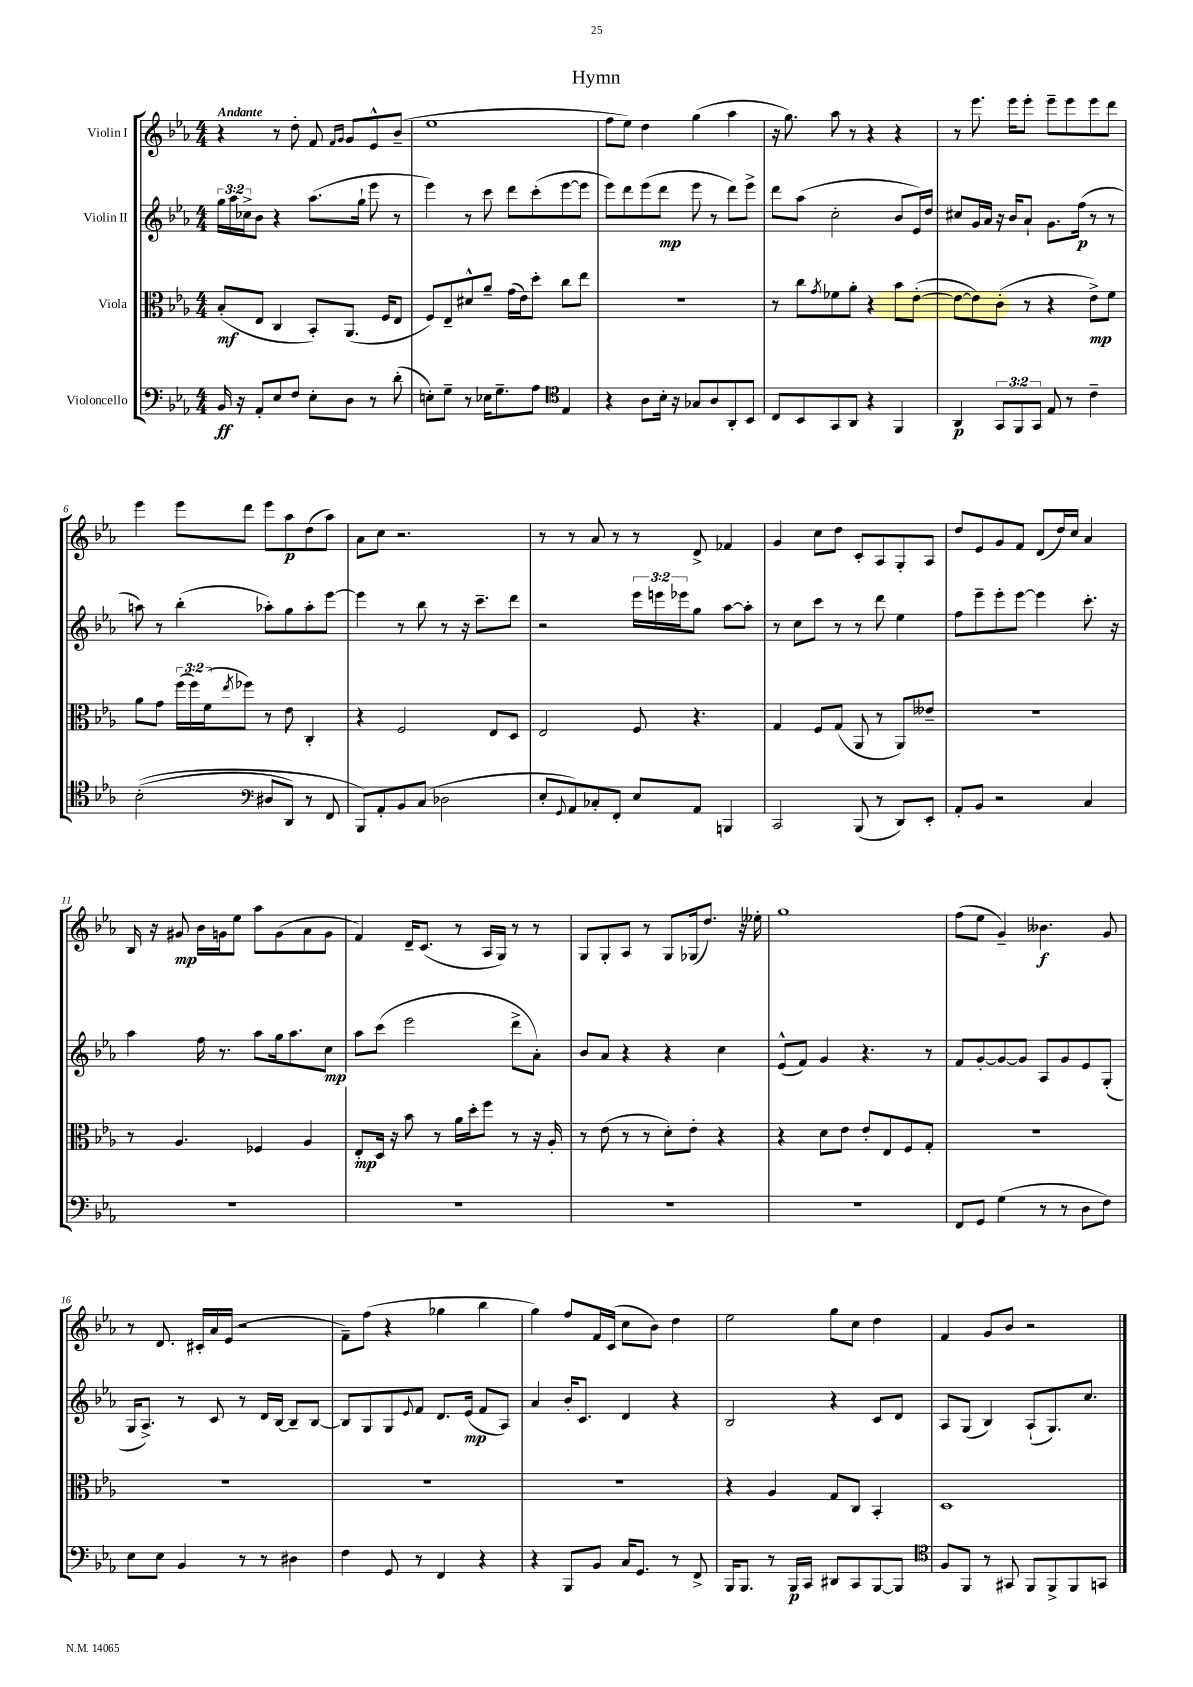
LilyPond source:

\header { title = "Hymn" }
<<
\new StaffGroup <<
\new Staff = "s0" \with { instrumentName = "Violin I" } {
    \clef treble \key ees \major \numericTimeSignature \time 4/4 \tempo "Andante"
    r4 r8 d''8-. f'8 \grace { f'16 g'16 } g'8 ees'8-^ bes'8--( |
    ees''1 |
    f''8 ees''8) d''4 g''4( aes''4 |
    r16 g''8.) aes''8 r8 r4 r4 |
    r8 ees'''8. ees'''16 ees'''8-. ees'''8-- ees'''8 ees'''8 d'''8 |
    ees'''4 ees'''8 d'''8 ees'''8 aes''8\p d''8( aes''8) |
    aes'8 c''8 r2. |
    r8 r8 aes'8 r8 r8 d'8-> fes'4 |
    g'4 c''8 d''8 c'8-. aes8 g8-. aes8 |
    d''8 ees'8 g'8 f'8 d'8( d''16) c''16 aes'4 |
    bes16 r16 gis'8\mp bes'16 g'16 ees''8 aes''8 g'8( aes'8 g'8 |
    f'4) d'16-- c'8.( r8 aes16 g16) r8 r8 |
    g8 g8-. aes8 r8 g8 ges16( d''8.) r16 eeses''16-. |
    g''1 |
    f''8( ees''8 g'4--) beses'4.\f g'8 |
    r8 d'8. cis'16-. aes'16 ees'16( r2 |
    f'8--) f''8( r4 ges''4 bes''4 |
    g''4) f''8 f'16 c'16( c''8 bes'8) d''4 |
    ees''2 g''8 c''8 d''4 |
    f'4 g'8 bes'8 r2 \bar "|." |
}
\new Staff = "s1" \with { instrumentName = "Violin II" } {
    \clef treble \key ees \major \numericTimeSignature \time 4/4 \override Staff.TupletNumber.text = #tuplet-number::calc-fraction-text
    \tuplet 3/2 { g''16 aes''16 ces''16-> } bes'8 r4 aes''8.( g''16-! ees'''8 r8 |
    ees'''4) r8 c'''8 d'''8 c'''8-.( ees'''8~ ees'''8 |
    ees'''8) d'''8 ees'''8( d'''8\mp ees'''8 r8 d'''8) ees'''8-> |
    d'''8 aes''8( c''2-. bes'8 ees'16) d''16 |
    cis''8 g'16 aes'16 r16 bes'16 aes'8-! g'8. f''16\p( r8 r8 |
    a''8) r8 bes''4-.( aes''8-.) g''8 aes''8-. ees'''8~ |
    ees'''4 r8 bes''8 r8 r16 c'''8.-- d'''8 |
    r2 \tuplet 3/2 { ees'''16 e'''16 ees'''16 } g''8 aes''8~ aes''8-. |
    r8 c''8 c'''8 r8 r8 d'''8 ees''4 |
    f''8 ees'''8-- ees'''8-. ees'''8~ ees'''4 c'''8.-. r16 |
    aes''4 f''16 r8. aes''8 g''16 aes''8. c''8\mp |
    aes''8 c'''8( ees'''2 d'''8-> aes'8-.) |
    bes'8 aes'8 r4 r4 c''4 |
    ees'8-^( f'8) g'4 r4. r8 |
    f'8 g'8~-. g'8~ g'8 aes8 g'8 ees'8 g8-.( |
    g16 aes8.->) r8 c'8 r8 d'16 bes16~ bes8-- bes8~ |
    bes8 g8 g8 \appoggiatura { ees'8 } f'8 d'8. ees'16\mp( f'8 aes8) |
    aes'4 bes'16-. c'8. d'4 r4 |
    bes2 r4 c'8 d'8 |
    aes8 g8( bes4) aes8-!( g8.) c''8. \bar "|." |
}
\new Staff = "s2" \with { instrumentName = "Viola" } {
    \clef alto \key ees \major \numericTimeSignature \time 4/4 \override Staff.TupletNumber.text = #tuplet-number::calc-fraction-text
    bes8-.\mf( ees8 c4 bes,8-.) aes,8.( f16 ees8 |
    f8) ees8-- dis'8-^ aes'8-- g'16( ees'16) d''8-. c''8 ees''8 |
    R1 |
    r8 c''8 \acciaccatura { g'8 } fes'8 aes'8-. r4 bes'8 ees'8~-.( |
    ees'8~ ees'8) c'8-.( r8 r4 ees'8->\mp) f'8 |
    aes'8 g'8 \tuplet 3/2 { f''16( f''16) f'16( } \acciaccatura { ees''8 } fes''8) r8 ees'8 c4-. |
    r4 f2 ees8 d8 |
    ees2 f8 r4. |
    g4 f8 g8( aes,8 r8 aes,8) eeses'8-- |
    R1 |
    r8 aes4. fes4 aes4 |
    ees8-.\mp d16 r16 bes'8 r8 aes'16 d''16-. f''8 r8 r16 aes16-. |
    r8 ees'8( r8 r8 d'8-.) ees'8-. r4 |
    r4 d'8 ees'8 ees'8-. ees8 f8 g8-. |
    R1 |
    R1 |
    R1 |
    R1 |
    r4 aes4 g8 c8 bes,4-. |
    d1 \bar "|." |
}
\new Staff = "s3" \with { instrumentName = "Violoncello" } {
    \clef bass \key ees \major \numericTimeSignature \time 4/4 \override Staff.TupletNumber.text = #tuplet-number::calc-fraction-text
    bes,16\ff r16 aes,8-. ees8 f8 ees8-. d8 r8 d'8-.( |
    e8-.) g8-- r8 ees16 g8.-- aes8 \clef tenor ees4 |
    r4 aes8 bes16-. r16 ges8 aes8 aes,8-. bes,8 |
    c8 bes,8 g,8 aes,8 r4 f,4 |
    aes,4\p \tuplet 3/2 { g,8 f,8 g,8 } ees8 r8 c'4-- |
    bes2-.(\( \clef bass dis8 d,8) r8 f,8 |
    bes,,8\) aes,8-. bes,8 c8( des2 |
    ees8-. \appoggiatura { g,8 } aes,8) ces8-. f,8-. ees8 aes,8 b,,4 |
    c,2 bes,,8( r8 d,8) ees,8-. |
    aes,8-. bes,8 r2 c4 |
    R1 |
    R1 |
    R1 |
    R1 |
    f,8 g,8 g4( r8 r8 d8 f8) |
    ees8 ees8 bes,4 r8 r8 dis4 |
    f4 g,8 r8 f,4 r4 |
    r4 bes,,8 bes,8 c16 g,8. r8 f,8-> |
    bes,,16 bes,,8. r8 bes,,16\p c,16 dis,8 c,8 bes,,8~ bes,,8 |
    \clef tenor f8 f,8 r8 gis,8 f,8 f,8-> f,8 g,8 \bar "|." |
}
>>
>>
